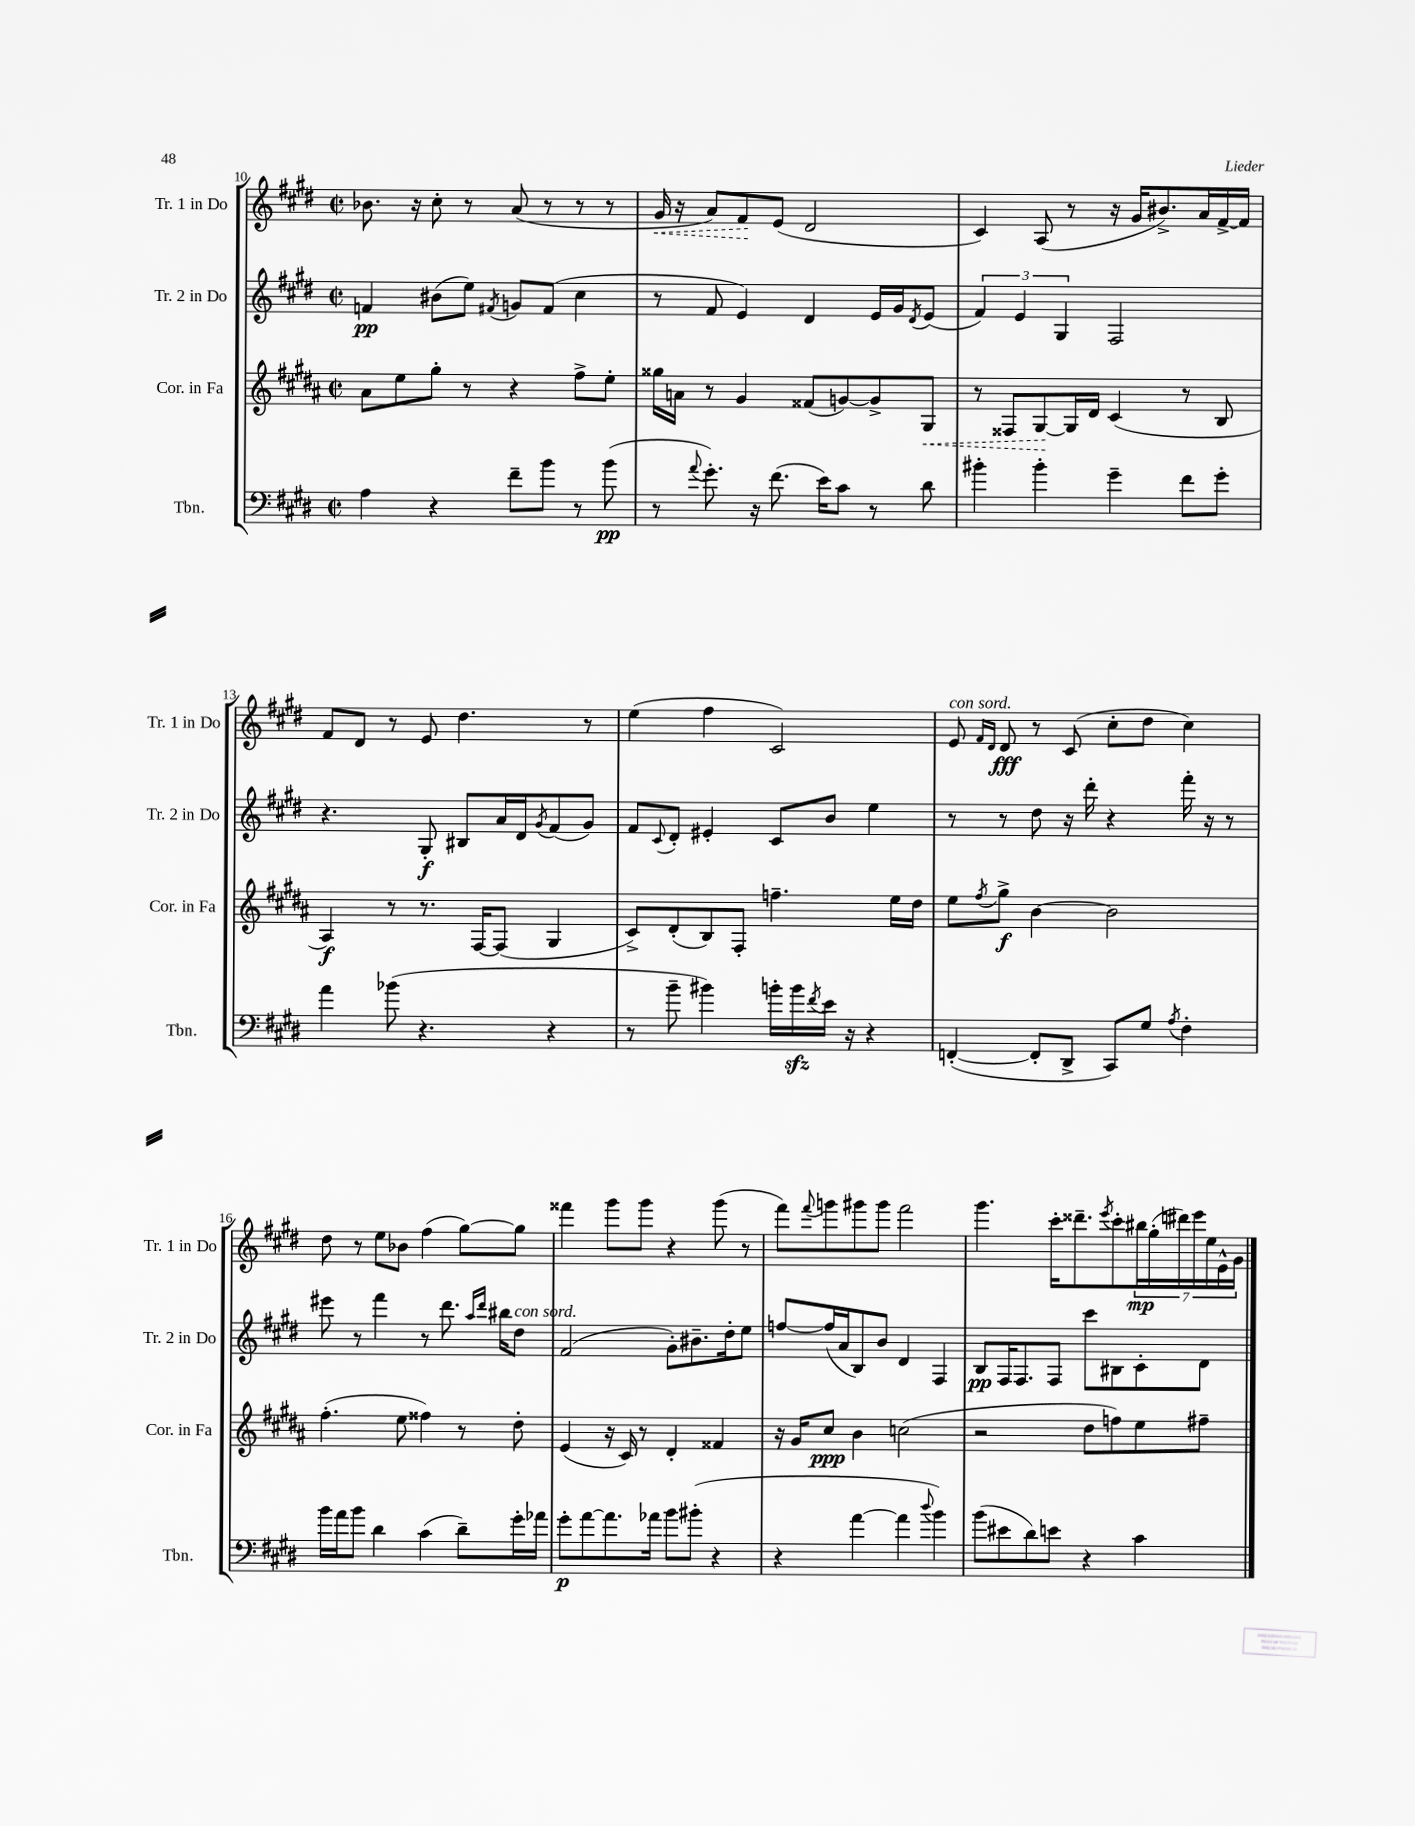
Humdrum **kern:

**kern	**kern	**kern	**kern
*staff4	*staff3	*staff2	*staff1
*clefF4	*clefG2	*clefG2	*clefG2
*k[f#c#g#d#]	*k[f#c#g#d#a#]	*k[f#c#g#d#]	*k[f#c#g#d#]
*M2/2	*M2/2	*M2/2	*M2/2
*met(c|)	*met(c|)	*met(c|)	*met(c|)
4A	8a#	4f	8.b-
.	8ee	.	.
.	.	.	16r
4r	8gg#'	(8b#	8cc#'
.	8r	8ee)	8r
.	.	8qf#	.
8f#~	4r	8g	(8a
8b	.	(8f#	8r
8r	8ff#^	4cc#	8r
(8b	8ee'	.	8r
=	=	=	=
8r	16gg##	8r	16g#
.	16a	.	16r
8qqa	.	.	.
8.g#')	8r	8f#	8a)
.	4g#	4e)	8f#
16r	.	.	.
(8.f#	.	.	(8e
.	(8f##	4d#	2d#
16e)	.	.	.
8c#	[8g)	.	.
8r	8g^]	16e	.
.	.	16g#	.
.	.	8qd#	.
8d#	8G#	(8e	.
=	=	=	=
4b#'	8r	6f#)	4c#)
.	8F##	.	.
.	.	6e	.
4b#'	[8G#	.	(8A
.	.	6G#	.
.	16G#]	.	8r
.	16d#	.	.
4g#~	(4c#	2F#	16r
.	.	.	16g#
.	.	.	8.b#^)
8f#	8r	.	.
.	.	.	16a
8g#'	8B	.	[16f#^
.	.	.	16f#]
=	=	=	=
4a	4A#)	4.r	8f#
.	.	.	8d#
(8b-	8r	.	8r
4.r	8.r	8G#'	8e
.	.	8B#	4.dd#
.	[16F#	.	.
.	(8F#]	16a	.
.	.	16d#	.
.	.	8qg#	.
4r	4G#	(8f#	.
.	.	8g#)	8r
=	=	=	=
8r	8c#^)	8f#	(4ee
.	.	8qqc#	.
8b~	(8d#'	8d#'	.
4b#)	8B)	4e#'	4ff#
.	8F#'	.	.
16b'	4.ff~	8c#	2c#)
16b	.	.	.
8qf#	.	.	.
16e	.	8b	.
16r	.	.	.
4r	.	4ee	.
.	16ee	.	.
.	16dd#	.	.
=	=	=	=
([4FF'	8ee	8r	8e
.	.	.	16qqf#
.	8qff#	.	16qqd#
.	8gg#^	8r	8d#
8FF']	[4b	8dd#	8r
8DD#^	.	16r	(8c#
.	.	16ddd#'	.
8CC#)	2b]	4r	8cc#'
8G#	.	.	8dd#
8qA	.	.	.
4F#'	.	16fff#'	4cc#)
.	.	16r	.
.	.	8r	.
=	=	=	=
16b	(4.ff#'	8eee#	8dd#
16a	.	.	.
8b	.	8r	8r
4d#	.	4fff#	8ee
.	8ee	.	8b-
(4c#	4ff##)	8r	(4ff#
.	.	8.ddd#	.
8d#~)	8r	.	[8gg#)
.	.	16qqaa	.
.	.	16qqddd#	.
.	.	16bb#	.
16g#'	8dd#'	8dd#	8gg#]
16a-	.	.	.
=	=	=	=
8g#'	(4e	(2f#	4fff##
[8a	.	.	.
8.a]	16r	.	8ggg#
.	16c#)	.	.
.	8r	.	8ggg#
16a-	.	.	.
8b	4d#'	8g#')	4r
(8b#'	.	8.b#~	.
4r	4f##	.	(8ggg#
.	.	16dd#'	.
.	.	8ee	8r
=	=	=	=
4r	16r	[8ff	8fff#)
.	16g#	.	.
.	.	.	8qqfff#
.	8cc#	(16ff]	8ggg
.	.	16a	.
[4a	4b	8B)	8ggg#
.	.	8b	8ggg#
4a]	(2cc	4d#	2fff#
8qqdd#	.	.	.
4b)	.	4F#	.
=	=	=	=
(8b	2r	8B	4.ggg#
8e#	.	16F#	.
.	.	8.F#	.
8d#)	.	.	.
8e	.	8F#	16ccc#'
.	.	.	8.ddd##~
4r	8dd#	8ccc#	.
.	.	.	8qeee
.	8ff)	8B#	8ccc#'
4c#	8ee	8c#'	28bb#
.	.	.	(28gg#'
.	.	.	28ddd#)
.	.	.	28eee
.	8ff#~	8d#	.
.	.	.	28ee
.	.	.	28e^^
.	.	.	28g#
==	==	==	==
*-	*-	*-	*-
